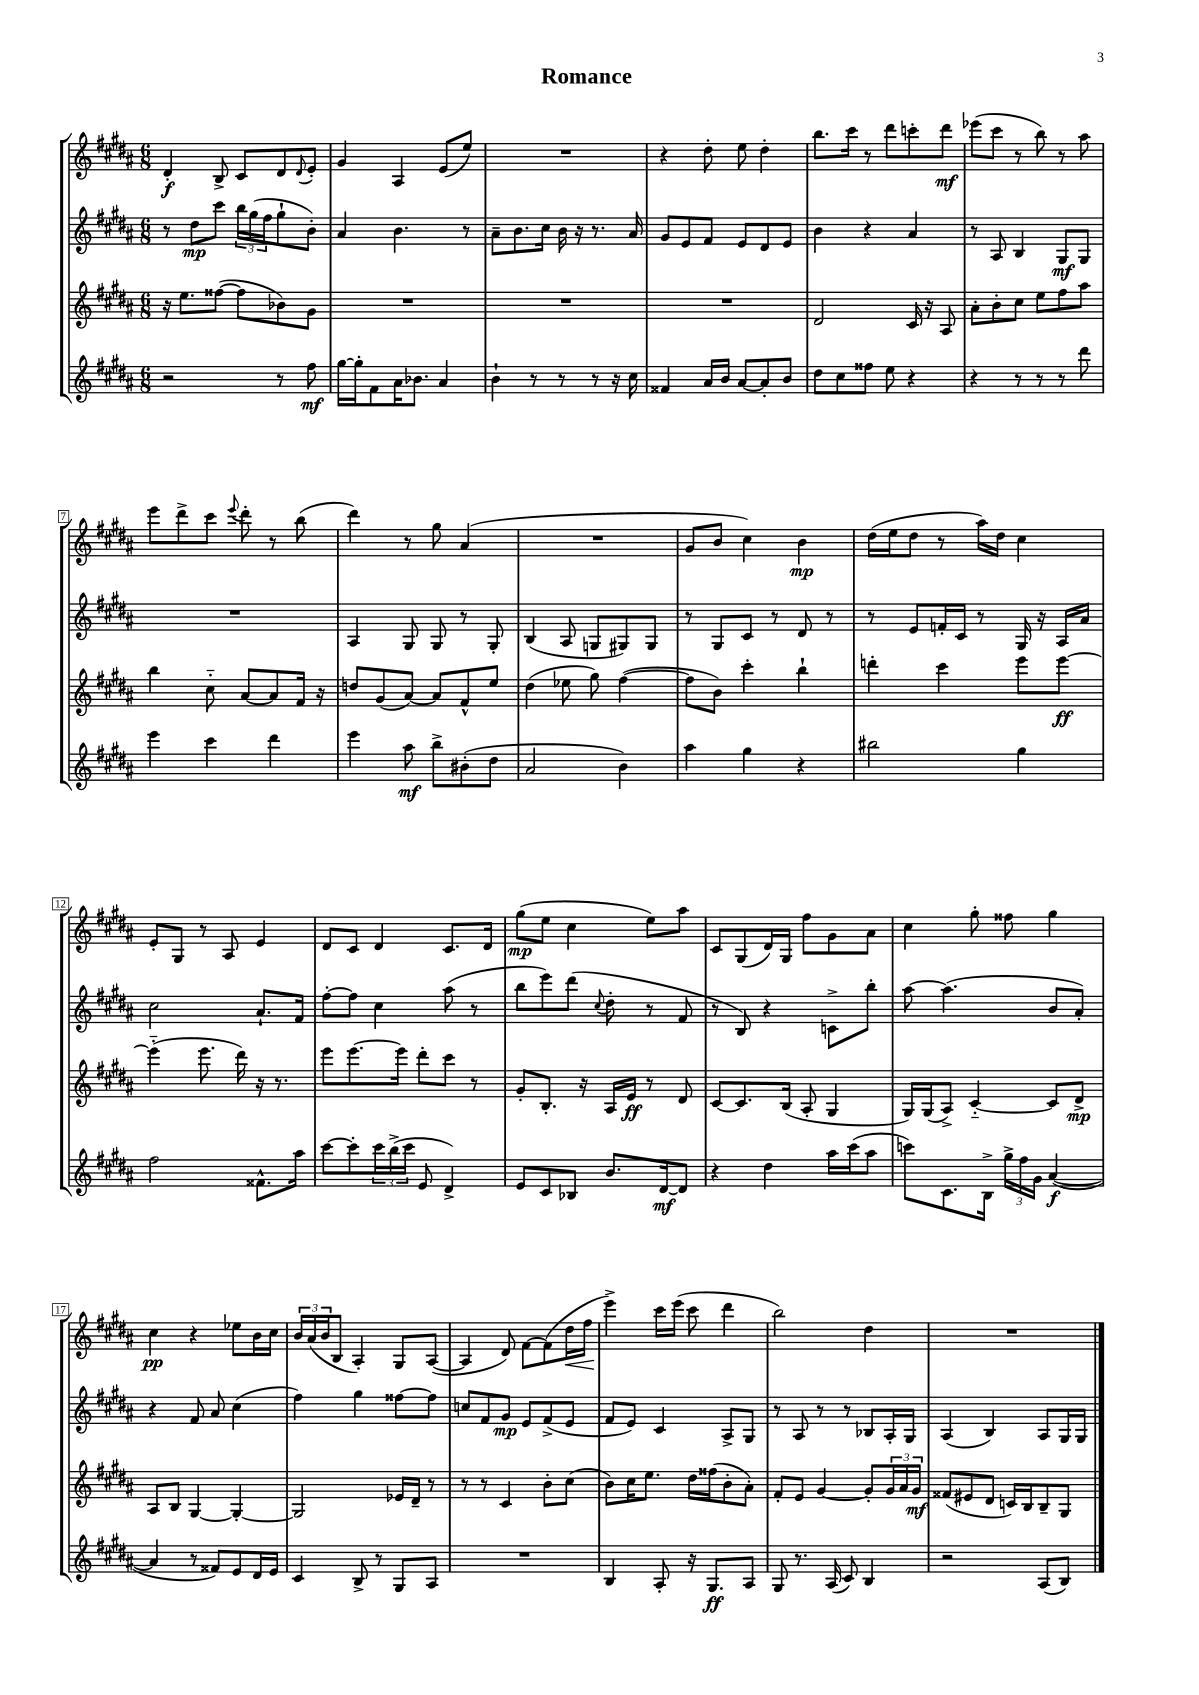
\header { title = "Romance" }
<<
\new StaffGroup <<
\new Staff = "s0" {
    \clef treble \key b \major \numericTimeSignature \time 6/8
    dis'4-.\f b8-> cis'8 dis'8 \appoggiatura { dis'8 } e'8-. |
    gis'4 ais4 e'8( e''8) |
    R2. |
    r4 dis''8-. e''8 dis''4-. |
    b''8. cis'''16 r8 dis'''8 c'''8-. dis'''8\mf |
    ees'''8( cis'''8 r8 b''8) r8 ais''8 |
    e'''8 dis'''8-> cis'''8 \appoggiatura { e'''8 } dis'''8-. r8 b''8( |
    dis'''4) r8 gis''8 ais'4( |
    R2. |
    gis'8 b'8 cis''4) b'4\mp |
    dis''16( e''16 dis''8 r8 ais''16) dis''16 cis''4 |
    e'8-. gis8 r8 ais8 e'4 |
    dis'8 cis'8 dis'4 cis'8. dis'16 |
    gis''8\mp( e''8 cis''4 e''8) ais''8 |
    cis'8 gis8( dis'16) gis16 fis''8 gis'8 ais'8 |
    cis''4 gis''8-. fisis''8 gis''4 |
    cis''4\pp r4 ees''8 b'16 cis''16 |
    \tuplet 3/2 { b'16 ais'16( b'16 } b8 ais4-.) gis8 ais8~( |
    ais4 dis'8) fis'8~ fis'8( dis''16\< fis''16 |
    e'''4->\!) cis'''16 e'''16( cis'''8 dis'''4 |
    b''2) dis''4 |
    R2. \bar "|." |
}
\new Staff = "s1" {
    \clef treble \key b \major \numericTimeSignature \time 6/8
    r8 dis''8\mp cis'''8 \tuplet 3/2 { b''16 gis''16( fis''16 } gis''8-! b'8-.) |
    ais'4 b'4. r8 |
    ais'8-- b'8. cis''16 b'16 r16 r8. ais'16 |
    gis'8 e'8 fis'8 e'8 dis'8 e'8 |
    b'4 r4 ais'4 |
    r8 ais8 b4 gis8\mf gis8 |
    R2. |
    ais4 gis8 gis8 r8 gis8-. |
    b4( ais8 g8 gis8) gis8 |
    r8 gis8 cis'8 r8 dis'8 r8 |
    r8 e'8 f'16-. cis'16 r8 gis16 r16 ais16 ais'16 |
    cis''2 ais'8.-! fis'16 |
    fis''8~-. fis''8 cis''4 ais''8( r8 |
    b''8 e'''8) dis'''8( \appoggiatura { cis''8 } dis''8-. r8 fis'8 |
    r8 b8) r4 c'8-> b''8-. |
    ais''8~ ais''4.( b'8 ais'8-.) |
    r4 fis'8 ais'8 cis''4( |
    fis''4) gis''4 fisis''8~ fisis''8 |
    c''8 fis'8 gis'8\mp e'8 fis'8->( e'8 |
    fis'8 e'8) cis'4 ais8-> gis8 |
    r8 ais8 r8 r8 bes8 ais16-. gis16 |
    ais4( b4) ais8 gis16 gis16 \bar "|." |
}
\new Staff = "s2" {
    \clef treble \key b \major \numericTimeSignature \time 6/8
    r16 e''8. fisis''8~( fisis''8 bes'8) gis'8 |
    R2. |
    R2. |
    R2. |
    dis'2 cis'16 r16 ais8 |
    ais'8-. b'8-. cis''8 e''8 fis''8 ais''8 |
    b''4 cis''8-_ ais'8~ ais'8 fis'16 r16 |
    d''8 gis'8( ais'8~) ais'8 fis'8-^ e''8 |
    dis''4( ees''8 gis''8) fis''4~( |
    fis''8 b'8) cis'''4-. b''4-! |
    d'''4-. cis'''4 e'''8 e'''8~\ff |
    e'''4-_( e'''8. dis'''16) r16 r8. |
    e'''8 e'''8.~ e'''16 dis'''8-. cis'''8 r8 |
    gis'8-. b8.-. r16 ais16 e'16\ff r8 dis'8 |
    cis'8~ cis'8. b16( ais8-. gis4 |
    gis16) gis16( ais8->) cis'4~-_ cis'8 dis'8->\mp |
    ais8 b8 gis4~ gis4~-. |
    gis2 ees'16 dis'16-- r8 |
    r8 r8 cis'4 b'8-. cis''8( |
    b'8) cis''16 e''8. dis''16 fisis''16( b'8-. ais'8-.) |
    fis'8-. e'8 gis'4~ gis'8-. \tuplet 3/2 { gis'16 ais'16 gis'16\mf } |
    fisis'8( eis'8 dis'8 c'16) b16 b8-- gis8 \bar "|." |
}
\new Staff = "s3" {
    \clef treble \key b \major \numericTimeSignature \time 6/8
    r2 r8 fis''8\mf |
    gis''16~ gis''16-. fis'8 ais'16 bes'8. ais'4 |
    b'4-! r8 r8 r8 r16 cis''16 |
    fisis'4 ais'16 b'16 ais'8~ ais'8-. b'8 |
    dis''8 cis''8 fisis''8 e''8 r4 |
    r4 r8 r8 r8 dis'''8 |
    e'''4 cis'''4 dis'''4 |
    e'''4 ais''8\mf b''8-> bis'8-.( dis''8 |
    ais'2 b'4) |
    ais''4 gis''4 r4 |
    bis''2 gis''4 |
    fis''2 fisis'8.-^ ais''16 |
    cis'''8~ cis'''8-. \tuplet 3/2 { cis'''16 b''16->( cis'''16 } e'8 dis'4->) |
    e'8 cis'8 bes8 b'8. dis'16~\mf dis'8 |
    r4 dis''4 ais''16 cis'''16( ais''8 |
    c'''8) cis'8. b16-> \tuplet 3/2 { gis''16-> fis''16 gis'16 } ais'4~\f( |
    ais'4 r8 fisis'8) e'8 dis'16 e'16 |
    cis'4 b8-> r8 gis8 ais8 |
    R2. |
    b4 ais8-. r16 gis8.\ff ais8 |
    gis8 r8. ais16( cis'8) b4 |
    r2 ais8( b8) \bar "|." |
}
>>
>>
\layout { \context { \Score \override BarNumber.stencil = #(make-stencil-boxer 0.1 0.3 ly:text-interface::print) } }
